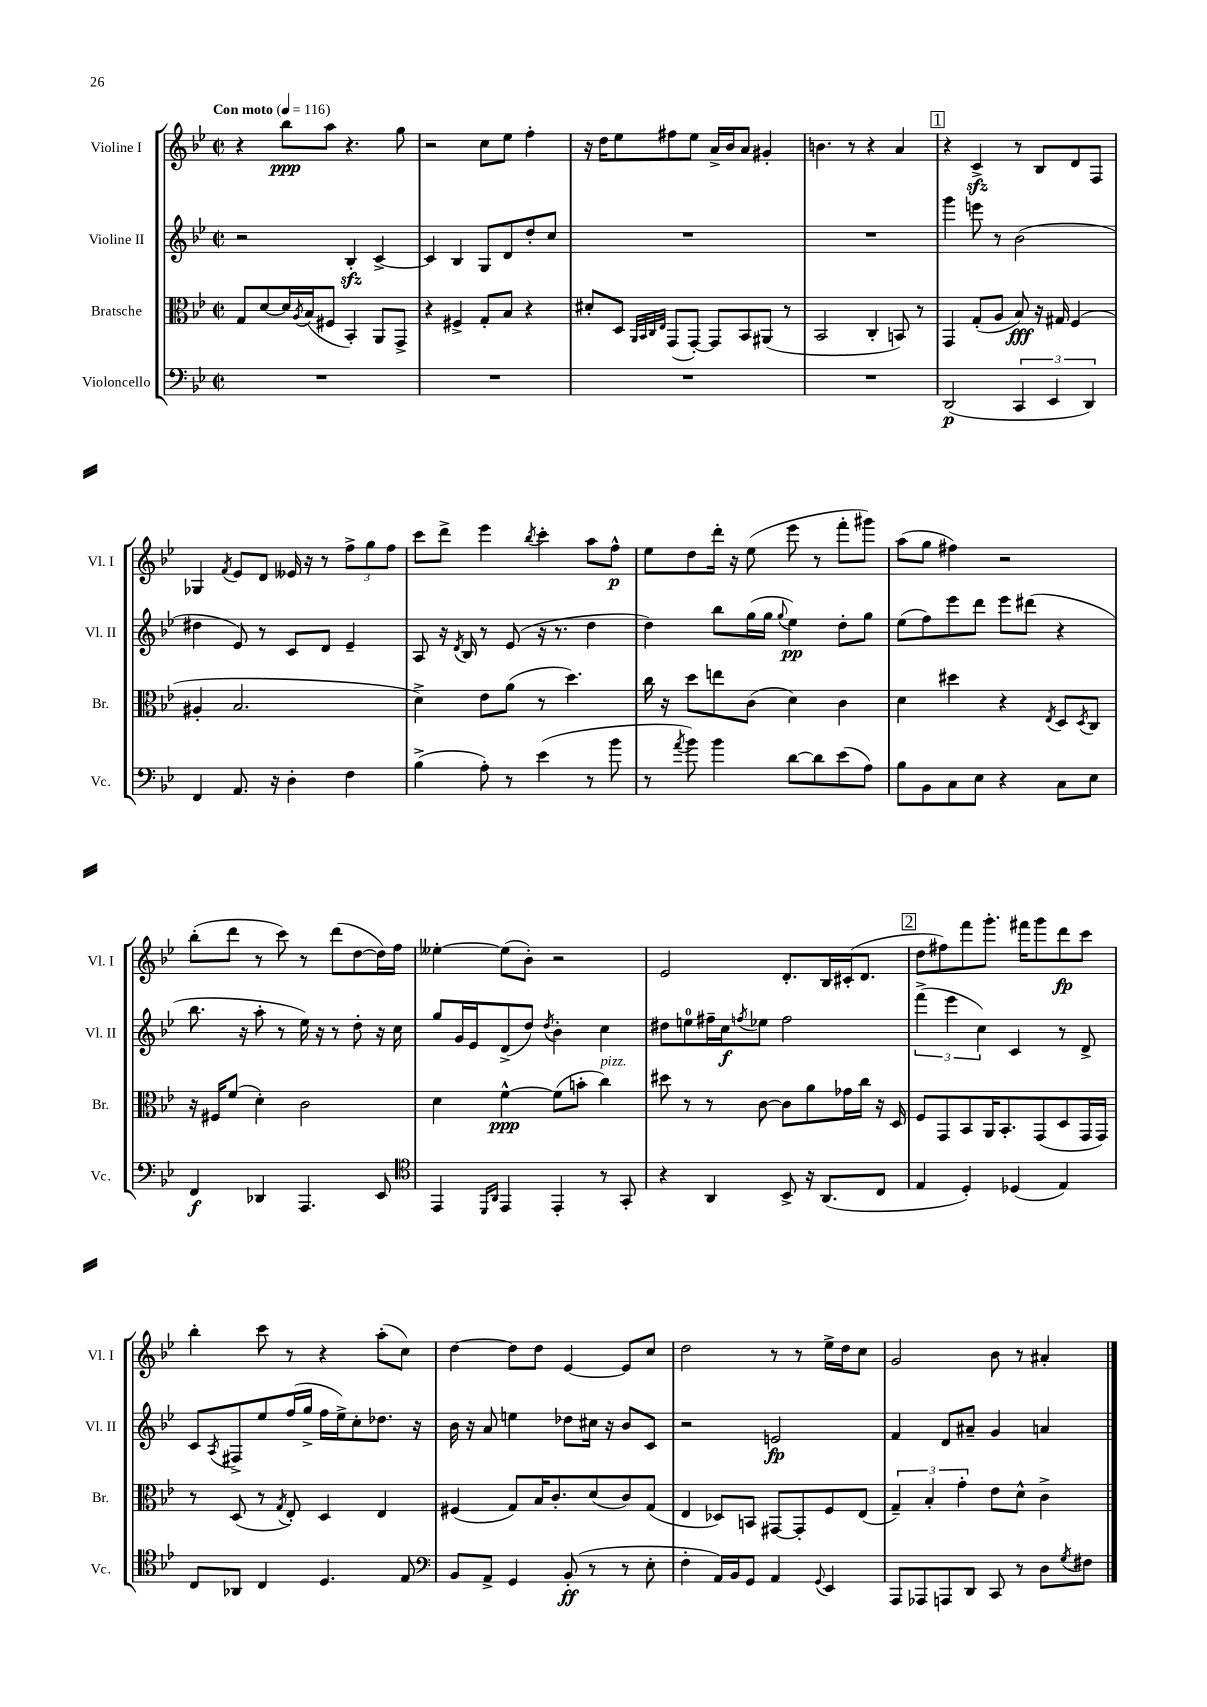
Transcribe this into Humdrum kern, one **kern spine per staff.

**kern	**kern	**kern	**kern
*staff4	*staff3	*staff2	*staff1
*clefF4	*clefC3	*clefG2	*clefG2
*k[b-e-]	*k[b-e-]	*k[b-e-]	*k[b-e-]
*M2/2	*M2/2	*M2/2	*M2/2
*met(c|)	*met(c|)	*met(c|)	*met(c|)
*MM116	*MM116	*MM116	*MM116
1r	8G	2r	4r
.	[8d	.	.
.	16d]	.	8bb-
.	8qA	.	.
.	(16B-	.	.
.	8F#	.	8aa
.	4BB-')	4B-'	4.r
.	8AA	[4c^	.
.	8GG^	.	8gg
=	=	=	=
1r	4r	4c]	2r
.	4F#^	4B-	.
.	8G'	8G	8cc
.	8B-	8d	8ee-
.	4r	8dd'	4ff'
.	.	8cc	.
=	=	=	=
1r	8d#'	1r	16r
.	.	.	16dd
.	8D	.	8ee-
.	32qqAA	.	.
.	32qqBB-	.	.
.	32qqC	.	.
.	32qqE-	.	.
.	(8GG	.	8ff#
.	[8GG')	.	8ee-
.	8GG]	.	16a^
.	.	.	16b-
.	8BB-	.	8a
.	(8AA#	.	4g#'
.	8r	.	.
=	=	=	=
1r	2BB-	1r	4.b
.	.	.	8r
.	4C'	.	4r
.	8BB)	.	4a
.	8r	.	.
=	=	=	=
(2DD	4GG	4ggg	4r
.	(8G'	8eee	4c^
.	8A	8r	.
6CC	8B-)	(2b-	8r
.	16r	.	8B-
6EE-	.	.	.
.	16G#	.	.
.	(4F	.	8d
6DD)	.	.	.
.	.	.	8F
=	=	=	=
4FF	4A#'	4dd#	4G-
.	.	.	8qf
8.AA	2.B-	8e-)	8e-
.	.	8r	8d
16r	.	.	.
4D'	.	8c	16e--
.	.	.	16r
.	.	8d	8r
4F	.	4e-~	12ff^
.	.	.	12gg
.	.	.	12ff
=	=	=	=
(4B-^	4d^)	8A	8ccc
.	.	16r	8ddd^
.	.	8qd	.
.	.	16B-	.
8A')	8e-	8r	4eee-
8r	(8a	(8e-	.
.	.	.	8qbb-
(4e-	8r	16r	4ccc'
.	.	8.r	.
.	4.dd)	.	.
8r	.	4dd	8aa
8b-	.	.	8ff^^
=	=	=	=
8r	16cc	4dd)	8ee-
.	16r	.	.
8qa	.	.	.
8b-)	8dd	.	8dd
4b-	8ee	8bb-	16ddd'
.	.	.	16r
.	(8c	(16gg	(8ee-
.	.	16gg	.
.	.	8qqgg	.
[8d	4d)	4ee-)	8eee-
8d]	.	.	8r
(8e-	4c	8dd'	8fff'
8A)	.	8gg	8ggg#)
=	=	=	=
8B-	4d	(8ee-	(8aa
8BB-	.	8ff)	8gg
8C	4dd#	8eee-	4ff#)
8E-	.	8ddd	.
4r	4r	8eee-	2r
.	.	(8ddd#	.
.	8qE-	.	.
8C	8D	4r	.
.	8qD	.	.
8E-	8C	.	.
=	=	=	=
4FF	16r	8.bb-	(8bb-'
.	16F#	.	.
.	(8f	.	8ddd
.	.	16r	.
4DD-	4d')	8aa'	8r
.	.	8r	8ccc)
4.AAA	2c	16ee-)	8r
.	.	16r	.
.	.	8r	(8ddd
.	.	8dd'	[8dd
8EE-	.	16r	16dd])
.	.	16cc	16ff
=	=	=	=
*clefC4	*	*	*
4EE-	4d	8gg	[4ee--'
.	.	16g	.
.	.	16e-	.
16qqDD	.	.	.
16qqAA	.	.	.
4EE-	[4f^^	(8d^	(8ee--]
.	.	8dd)	8b-')
.	.	8qdd	.
4EE-'	(8f]	4b-'	2r
.	8b'	.	.
8r	4cc)	4cc	.
8GG'	.	.	.
=	=	=	=
4r	8dd#	8dd#	2e-
.	8r	8ee	.
4AA	8r	16ff#~	.
.	.	16cc	.
.	.	8qff	.
.	[8c	8ee-	.
8BB-^	8c]	2ff	8.d'
16r	8a	.	.
(8.AA	.	.	16B-
.	16g-	.	(16c#'
.	16cc	.	8.d
8C	16r	.	.
.	16D	.	.
=	=	=	=
4E-	8F	(6fff^	8dd
.	8GG	.	8ff#)
.	.	6eee-	.
4D')	8BB-	.	8fff
.	.	6cc)	.
.	16AA	.	8.ggg'
.	8.BB-'	.	.
(4D-	.	4c	.
.	.	.	16fff#
.	(8GG	.	8ggg
4E-)	8D	8r	8ddd
.	16GG	8d^	8ccc
.	16GG)	.	.
=	=	=	=
8C	8r	8c	4bb-'
.	.	8qA	.
8AA-	(8D	8F#^	.
4C	8r	8ee-	8ccc
.	8qG	.	.
.	8E-')	(16ff	8r
.	.	16gg^	.
4.D	4D	16ff	4r
.	.	16ee-^)	.
.	.	8cc'	.
.	4E-	8.dd-	(8aa'
8E-	.	.	8cc)
.	.	16r	.
=	=	=	=
*clefF4	*	*	*
8BB-	(4F#	16b-	[4dd
.	.	16r	.
8AA^	.	8a	.
4GG	8G)	4ee	8dd]
.	16B-	.	8dd
.	8.c'	.	.
(8BB-'	.	8dd-	[4e-
8r	(8d	16cc#	.
.	.	16r	.
8r	8c)	8b-	8e-]
8E-'	(8G	8c	8cc
=	=	=	=
4F'	4E-	2r	2dd
16AA)	8D-)	.	.
16BB-	.	.	.
8GG	8BB	.	.
4AA	[8GG#	2e	8r
.	8GG#']	.	8r
8qqGG	.	.	.
4EE-	8F	.	16ee-^
.	.	.	16dd
.	(8E-	.	8cc
=	=	=	=
8AAA	6G~)	4f	2g
8AAA-	.	.	.
.	6B-'	.	.
8AAA	.	8d	.
.	6g'	.	.
8DD	.	8a#~	.
8CC	8e-	4g	8b-
8r	8d^^	.	8r
8D	4c^	4a	4a#'
8qG	.	.	.
8F#	.	.	.
==	==	==	==
*-	*-	*-	*-
